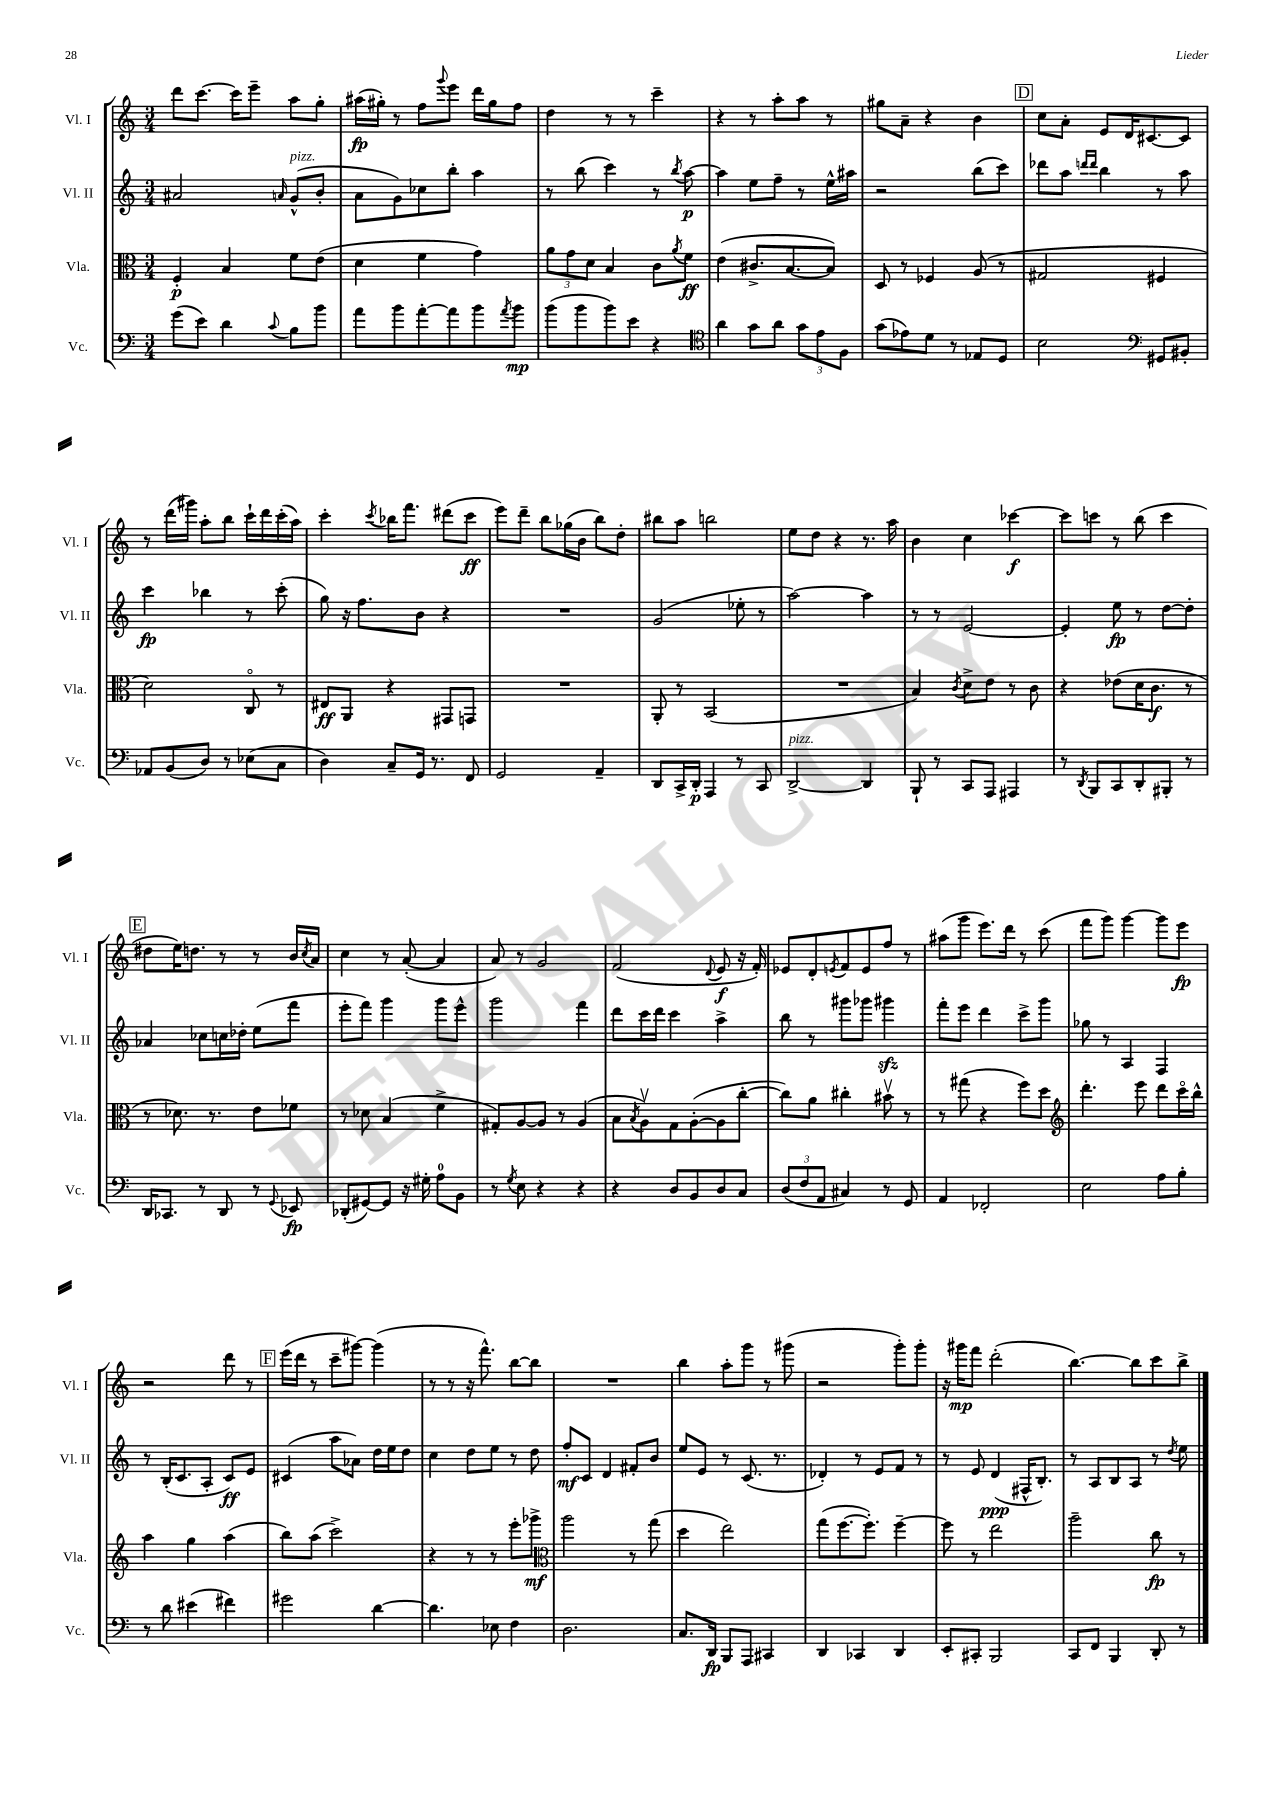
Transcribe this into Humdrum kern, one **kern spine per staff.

**kern	**kern	**kern	**kern
*staff4	*staff3	*staff2	*staff1
*clefF4	*clefC3	*clefG2	*clefG2
*k[]	*k[]	*k[]	*k[]
*M3/4	*M3/4	*M3/4	*M3/4
(8g\L	4F'/	2a#/	8ddd\L
8e\J)	.	.	[8.ccc\J
4d\	4B/	.	.
.	.	.	16ccc\]LK
.	.	.	8eee~\J
8qqc/	.	16qqa/	.
8B\L	8f\L	(8g^^/L	8aa\L
8b\J	(8e\J	8b'/J	8gg'\J
=	=	=	=
8a\L	4d\	8a\L	(16aa#\LL
.	.	.	16gg#'\JJ)
8b\	.	8g\)	8r
[8a'\	4f\	8cc-\	8ff\L
.	.	.	8qqggg/
8a\]	.	8bb'\J	8eee\J
8b\	4g\)	4aa\	16ddd\LL
.	.	.	16gg#\J
8qa/	.	.	.
8b\J	.	.	8ff\J
=	=	=	=
(8b\L	12a\L	8r	4dd\
.	12g\	.	.
8b\	.	(8bb\	.
.	12d\J	.	.
8b\)	4B/	4ccc\)	8r
8e\J	.	.	8r
4r	8c\L	8r	4ccc~\
.	8qa/	8qbb/	.
.	8f\J	[8aa\	.
=	=	=	=
*clefC4	*	*	*
4a\	(4e\	4aa\]	4r
8g\L	8.c#^/L	8ee\L	8r
8a\J	.	8ff~\J	8aa'\L
.	[8.B/	.	.
12g\L	.	8r	8aa\J
12e\	.	.	.
.	8B/]J)	16ee^^\LL	8r
12F\J	.	.	.
.	.	16aa#\JJ	.
=	=	=	=
(8g\L	8D/	2r	8gg#\L
8e-\)	8r	.	8a~\J
8d\J	4F-/	.	4r
8r	.	.	.
8E-/L	(8A/	(8bb\L	4b\
8D/J	8r	8ccc\J)	.
=	=	=	=
2B\	2G#/	8ddd-\L	8cc\L
.	.	8aa\J	8a'\J
.	.	16qqddd/LL	.
.	.	16qqddd/JJ	.
.	.	4bb\	8e/L
.	.	.	16d/K
.	.	.	[8.c#/
*clefF4	*	*	*
8GG#/L	4F#/	8r	.
8BB#'/J	.	8aa\	8c#/]J
=	=	=	=
8AA-/L	2d\)	4ccc\	8r
(8BB/	.	.	(16ddd\LL
.	.	.	16ggg#\JJ)
8D/J)	.	4bb-\	8aa'\L
8r	.	.	8bb\J
(8E-\L	8Co/	8r	16ccc`\LL
.	.	.	16ddd\
8C\J	8r	(8ccc'\	(16ccc'\
.	.	.	16aa\JJ)
=	=	=	=
4D\)	8E#/L	8gg\)	4ccc'\
.	8AA/J	16r	.
.	.	8.ff\L	.
.	.	.	8qccc/
8C~/L	4r	.	16bb-\LK
.	.	.	8.fff\J
16GG/Jk	.	8b\J	.
8.r	.	.	.
.	8GG#/L	4r	(8ddd#\L
8FF/	8GG/J	.	8ccc\J
=	=	=	=
2GG/	2.r	2.r	8eee\L)
.	.	.	8ddd~\J
.	.	.	8bb\L
.	.	.	(16gg-\L
.	.	.	16b\JJ
4AA~/	.	.	8bb\L)
.	.	.	8dd'\J
=	=	=	=
8DD/L	8AA'/	(2g/	8bb#\L
16CC^/L	8r	.	8aa\J
16DD'/JJ	.	.	.
4AAA/	(2BB/	.	2bb\
8r	.	8ee-'\	.
8CC/	.	8r	.
=	=	=	=
[2DD^/	2.r	[2aa\)	8ee\L
.	.	.	8dd\J
.	.	.	4r
4DD/]	.	4aa\]	8.r
.	.	.	16aa\
=	=	=	=
8BBB`/	4B/)	8r	4b\
8r	.	8r	.
.	8qc/	.	.
8CC/L	8d^\L	[2e/	4cc\
8AAA/J	8e\J	.	.
4AAA#/	8r	.	[4ccc-\
.	8c\	.	.
=	=	=	=
8r	4r	4e'/]	8ccc-\]L
8qDD/	.	.	.
8BBB/L	.	.	8ccc\J
8CC/	(8e-\L	8ee\	8r
8DD'/	16d\K	8r	(8bb\
.	8.c\J	.	.
8BBB#'/J	.	[8dd\L	4ccc\
8r	8r	8dd'\]J	.
=	=	=	=
16DD/LK	8r	4a-/	8dd#\L
8.CC-/J	.	.	.
.	8.d-\)	.	16ee\K)
.	.	.	8.dd\J
8r	.	8cc-\L	.
.	8.r	.	.
8DD/	.	16cc\L	8r
.	.	16dd-'\JJ	.
8r	8e\L	(8ee\L	8r
8qqGG/	.	.	.
8EE-/	8f-\J	8fff\J	16b/LL
.	.	.	8qcc/
.	.	.	16a/JJ
=	=	=	=
(8DD-'/L	8r	8eee'\L	4cc\
[8GG#/)	8d-\	8fff\J)	.
8GG#/]J	(4B/	4ggg\	8r
16r	.	.	([8a'/
16G#'\	.	.	.
8A\L	4f^\	8ggg\L	4a/]
8BB\J	.	8eee^^\J	.
=	=	=	=
8r	8G#'/L)	2ggg\	8a/)
8qG/	.	.	.
8E\	[8A/	.	8r
4r	8A/]J	.	2g/
.	8r	.	.
4r	(4A/	4fff\	.
=	=	=	=
4r	8B\L	8ddd\L	(2f/
.	8qB/	.	.
.	8Av\)	16ccc\L	.
.	.	16ddd\JJ	.
8D/L	8G\	4ccc\	.
8BB/	([8A'\	.	.
.	.	.	8qqd/
8D/	8A\]	4aa^\	8e/
8C/J	[8cc'\J	.	16r
.	.	.	16f'/)
=	=	=	=
(12D/L	8cc\]L)	8bb\	8e-/L
12F/	.	.	.
.	8a\J	8r	8d'/
12AA/J	.	.	.
.	.	.	8qe/
4C#/)	4cc#'\	8ggg#\L	8f/
.	.	8ggg-\J	8e/
8r	8b#v\	4ggg#\	8ff/J
8GG/	8r	.	8r
=	=	=	=
4AA/	8r	8fff'\L	(8aa#\L
.	(8gg#\	8eee\J	8ggg\J
2FF-'/	4r	4ddd\	8.eee\L)
.	.	.	16ddd\Jk
.	8ff\L)	8ccc^\L	8r
.	8dd\J	8ggg\J	(8ccc\
=	=	=	=
*	*clefG2	*	*
2E\	4.ddd'\	8gg-\	8fff\L
.	.	8r	8ggg\J)
.	.	4A/	[4ggg\
.	8eee\	.	.
8A\L	8ddd\L	4F/	8ggg\]L
8B'\J	16ccco\L	.	8eee\J
.	16bb^^\JJ	.	.
=	=	=	=
8r	4aa\	8r	2r
8d\	.	(16B'/LK	.
.	.	8.c/	.
(4e#\	4gg\	.	.
.	.	8A'/J	.
4f#\)	(4aa\	8c/L)	8ddd\
.	.	8e/J	8r
=	=	=	=
2g#\	8bb\L)	(4c#/	(16eee\LL
.	.	.	16ddd\JJ
.	(8aa\J	.	8r
.	2ccc^\)	8aa\L	8ccc~\L
.	.	8a-\J)	[8ggg#\J)
[4d\	.	16dd\LL	(4ggg#\]
.	.	16ee\J	.
.	.	8dd\J	.
=	=	=	=
4.d\]	4r	4cc\	8r
.	.	.	8r
.	8r	8dd\L	16r
.	.	.	8.fff^^\)
8E-\	8r	8ee\J	.
4F\	8eee'\L	8r	[8bb\L
.	8ggg-^\J	8dd\	8bb\]J
=	=	=	=
*	*clefC3	*	*
2.D\	2aa\	8ff'/L	2.r
.	.	8c/J	.
.	.	4d/	.
.	8r	8f#'/L	.
.	(8gg\	8b/J	.
=	=	=	=
8.C/L	4dd\	8ee/L	4bb\
.	.	8e/J	.
16DD/Jk	.	.	.
8BBB/L	2ee\)	8r	8aa'\L
8AAA/J	.	(8.c/	8ggg\J
4CC#/	.	.	8r
.	.	8.r	.
.	.	.	(8ggg#\
=	=	=	=
4DD/	(8gg\L	4d-'/)	2r
.	[8.ff\	.	.
4CC-/	.	8r	.
.	8.ff'\]J)	.	.
.	.	8e/L	.
4DD/	[4ff~\	8f/J	8ggg'\L)
.	.	8r	8ggg'\J
=	=	=	=
8EE'/L	8ff\]	8r	16r
.	.	.	16ggg#\LK
8CC#'/J	8r	8e/	8fff\J
2BBB/	2ee\	(4d/	(2ddd'\
.	.	16F#^^/LK	.
.	.	8.B'/J)	.
=	=	=	=
8CC/L	2aa~\	8r	[4.bb\)
8FF/J	.	8A/L	.
4BBB/	.	8B/	.
.	.	8A/J	8bb\]L
8DD'/	8cc\	8r	8ccc\
.	.	8qdd/	.
8r	8r	8ee\	8bb^\J
==	==	==	==
*-	*-	*-	*-
